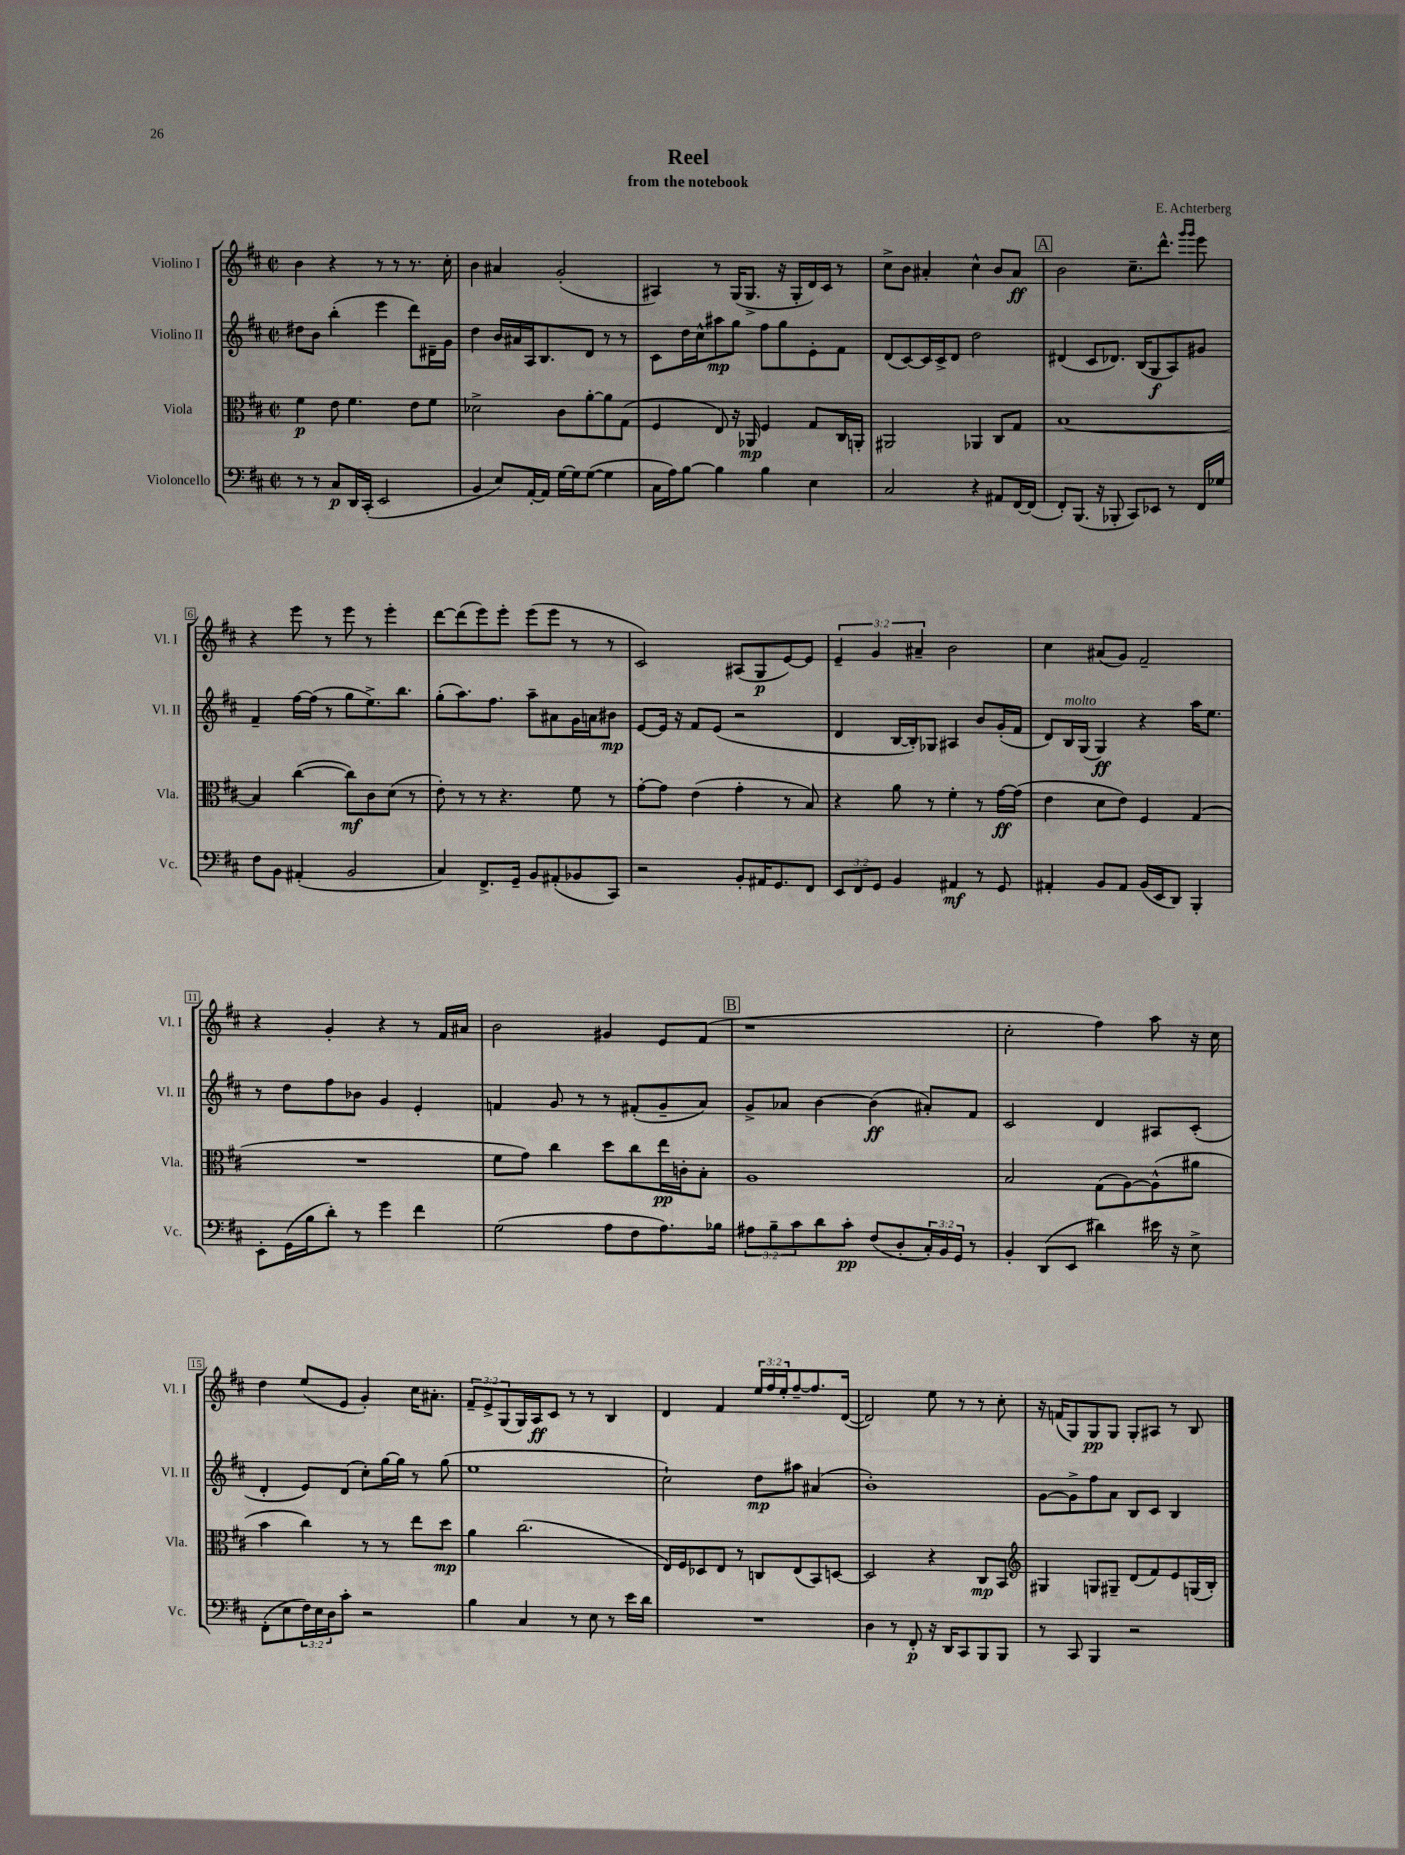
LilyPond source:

\header { title = "Reel" composer = "E. Achterberg" subtitle = "from the notebook" }
<<
\new StaffGroup <<
\new Staff = "s0" \with { instrumentName = "Violino I" shortInstrumentName = "Vl. I" } {
    \clef treble \key d \major \defaultTimeSignature \time 2/2 \override Staff.TupletNumber.text = #tuplet-number::calc-fraction-text
    b'4 r4 r8 r8 r8. cis''16-. |
    b'4 ais'4 g'2-.( |
    ais4) r8 g16( g8.-> r16 g16-. d'16) cis'16 r8 |
    cis''8-> b'8 ais'4-. cis''4-^ b'8 ais'8\ff |
    \mark \markup { \box "A" } b'2 cis''8.-- d'''8.-^ \grace { g'''16 g'''16 } e'''8 |
    r4 e'''8 r8 e'''8 r8 e'''4-. |
    d'''8~ d'''8( e'''8) e'''8-. e'''8( e'''8 r8 r8 |
    cis'2) ais8( g8\p e'8~) e'8 |
    \tuplet 3/2 { e'4-- g'4 ais'4-- } b'2 |
    cis''4 ais'8( g'8) fis'2-- |
    r4 g'4-. r4 r8 fis'16 ais'16 |
    b'2 gis'4 e'8 fis'8( |
    \mark \markup { \box "B" } r1 |
    cis''2-. fis''4) a''8 r16 cis''16 |
    d''4 e''8( e'8 g'4-.) cis''16 ais'8.-. |
    \tuplet 3/2 { fis'8-- e'8-> g8( } g16) a16\ff cis'8 r8 r8 b4 |
    d'4 fis'4 \tuplet 3/2 { e''16 fis''16 e''16-. } fis''8~-- fis''8. d'16~( |
    d'2) e''8 r8 r8 cis''8-. |
    r16 f'16( g8) g8\pp g8 g8-. ais8 r8 b8 \bar "|." |
}
\new Staff = "s1" \with { instrumentName = "Violino II" shortInstrumentName = "Vl. II" } {
    \clef treble \key d \major \defaultTimeSignature \time 2/2
    dis''8 b'8 b''4-.( e'''4 d'''8) dis'16-- g'16 |
    d''4 b'16 ais'16 a16 b8. d'8 r8 r8 |
    cis'8 d''16 cis''16-^ ais''8\mp g''8 fis''8 g''8 e'8-. fis'8 |
    d'8( cis'8~) cis'16 cis'16-> d'8 d''2 |
    \mark \markup { \box "A" } dis'4( cis'8 des'8.) b16( g8\f a8) gis'8 |
    fis'4-- fis''16~ fis''16( r8 g''8 e''8.->) b''8. |
    g''8-.( a''8.) fis''8. a''8-- ais'8 g'16 a'16 bis'8\mp |
    e'8~ e'16 r16 fis'8 e'8( r2 |
    d'4 b16~ b16-.) ges8 ais4 b'8 g'16-.( fis'16 |
    d'8) b16^\markup { \italic "molto" } g16( g4\ff) r4 a''16 e''8. |
    r8 d''8 fis''8 bes'8 g'4 e'4-. |
    f'4 g'8 r8 r8 fis'8-.( g'8-- a'8) |
    \mark \markup { \box "B" } g'8-> aes'8 b'4~ b'4\ff( ais'8-.) fis'8 |
    cis'2 d'4 ais8 cis'8-.( |
    d'4-. e'8) d'8( cis''8-.) g''16~ g''16 r8 g''8( |
    e''1 |
    cis''2-!) d''8\mp ais''8 ais'4( |
    b'1-.) |
    g'8~ g'8-> fis''8 a'8 b8 cis'8 b4 \bar "|." |
}
\new Staff = "s2" \with { instrumentName = "Viola" shortInstrumentName = "Vla." } {
    \clef alto \key d \major \defaultTimeSignature \time 2/2
    fis'4\p e'8 fis'4. e'8 fis'8 |
    des'2-> cis'8 a'8~-. a'8 g8( |
    fis4 e8) r16 aes,16\mp fis4 g8 cis16 a,16-. |
    ais,2 aes,4 cis8 g8 |
    \mark \markup { \box "A" } b1~ |
    b4 cis''4~( cis''8\mf) cis'8 d'8( r8 |
    e'8-.) r8 r8 r4. fis'8 r8 |
    g'8~-. g'8 e'4( g'4-. r8 b8) |
    r4 a'8 r8 fis'4-. r8 g'16~\ff g'16( |
    e'4 d'8 e'8) fis4 g4( |
    R1 |
    fis'8 g'8) cis''4 d''8 cis''8 e''16\pp c'16-. b8-. |
    \mark \markup { \box "B" } a1 |
    b2 g8( a8~) a8-^( ais'8 |
    b'4 cis''4) r8 r8 e''8 d''8\mp |
    a'4 cis''2.( |
    e16) fis16 des8 e8 r8 c8 e8( b,8) d8~ |
    d2 r4 cis8\mp b,8 |
    \clef treble gis4 g8 gis8-- d'8( fis'8) e'8 g16( b16-.) \bar "|." |
}
\new Staff = "s3" \with { instrumentName = "Violoncello" shortInstrumentName = "Vc." } {
    \clef bass \key d \major \defaultTimeSignature \time 2/2 \override Staff.TupletNumber.text = #tuplet-number::calc-fraction-text
    r8 r8 cis8\p d,16 cis,16-.( e,2 |
    b,4 e8) a,16~-. a,16 g16~ g16 g8~( g4 |
    cis16 a16) b8~ b4 b4 e4 |
    cis2 r4 ais,8 fis,16~ fis,16( |
    \mark \markup { \box "A" } fis,8-.) b,,8.( r16 bes,,8-. cis,8) ees,8 r8 fis,16 ges16 |
    fis8 b,8 ais,4-.( b,2 |
    cis4) fis,8.-> g,16-- b,8 ais,8-.( bes,8 cis,8) |
    r2 b,8-. ais,16 g,8. fis,8 |
    \tuplet 3/2 { e,8 fis,8 g,8 } b,4 ais,4\mf r8 g,8 |
    ais,4-. b,8 ais,8 b,16( e,16 d,8) b,,4-. |
    e,8-. g,16( b16 d'8-.) r8 g'4 fis'4 |
    g2( a8 fis8 a8.) bes16 |
    \mark \markup { \box "B" } \tuplet 3/2 { ais8 b8-- cis'8 } d'8 cis'8-.\pp fis8( d8-. \tuplet 3/2 { cis16-.) b,16 g,16 } r8 |
    b,4-. d,8( e,8 dis'4) eis'16 r16 e8-> |
    fis,8-.( e8 \tuplet 3/2 { fis16) e16 d16 } cis'8-. r2 |
    b4 cis4 r8 e8 r8 e'16 d'16 |
    R1 |
    d4 r8 fis,8-.\p r16 d,16 cis,8 b,,8 b,,8 |
    r8 cis,8 b,,4 r2 \bar "|." |
}
>>
>>
\layout { \context { \Score \override BarNumber.stencil = #(make-stencil-boxer 0.1 0.3 ly:text-interface::print) } }
